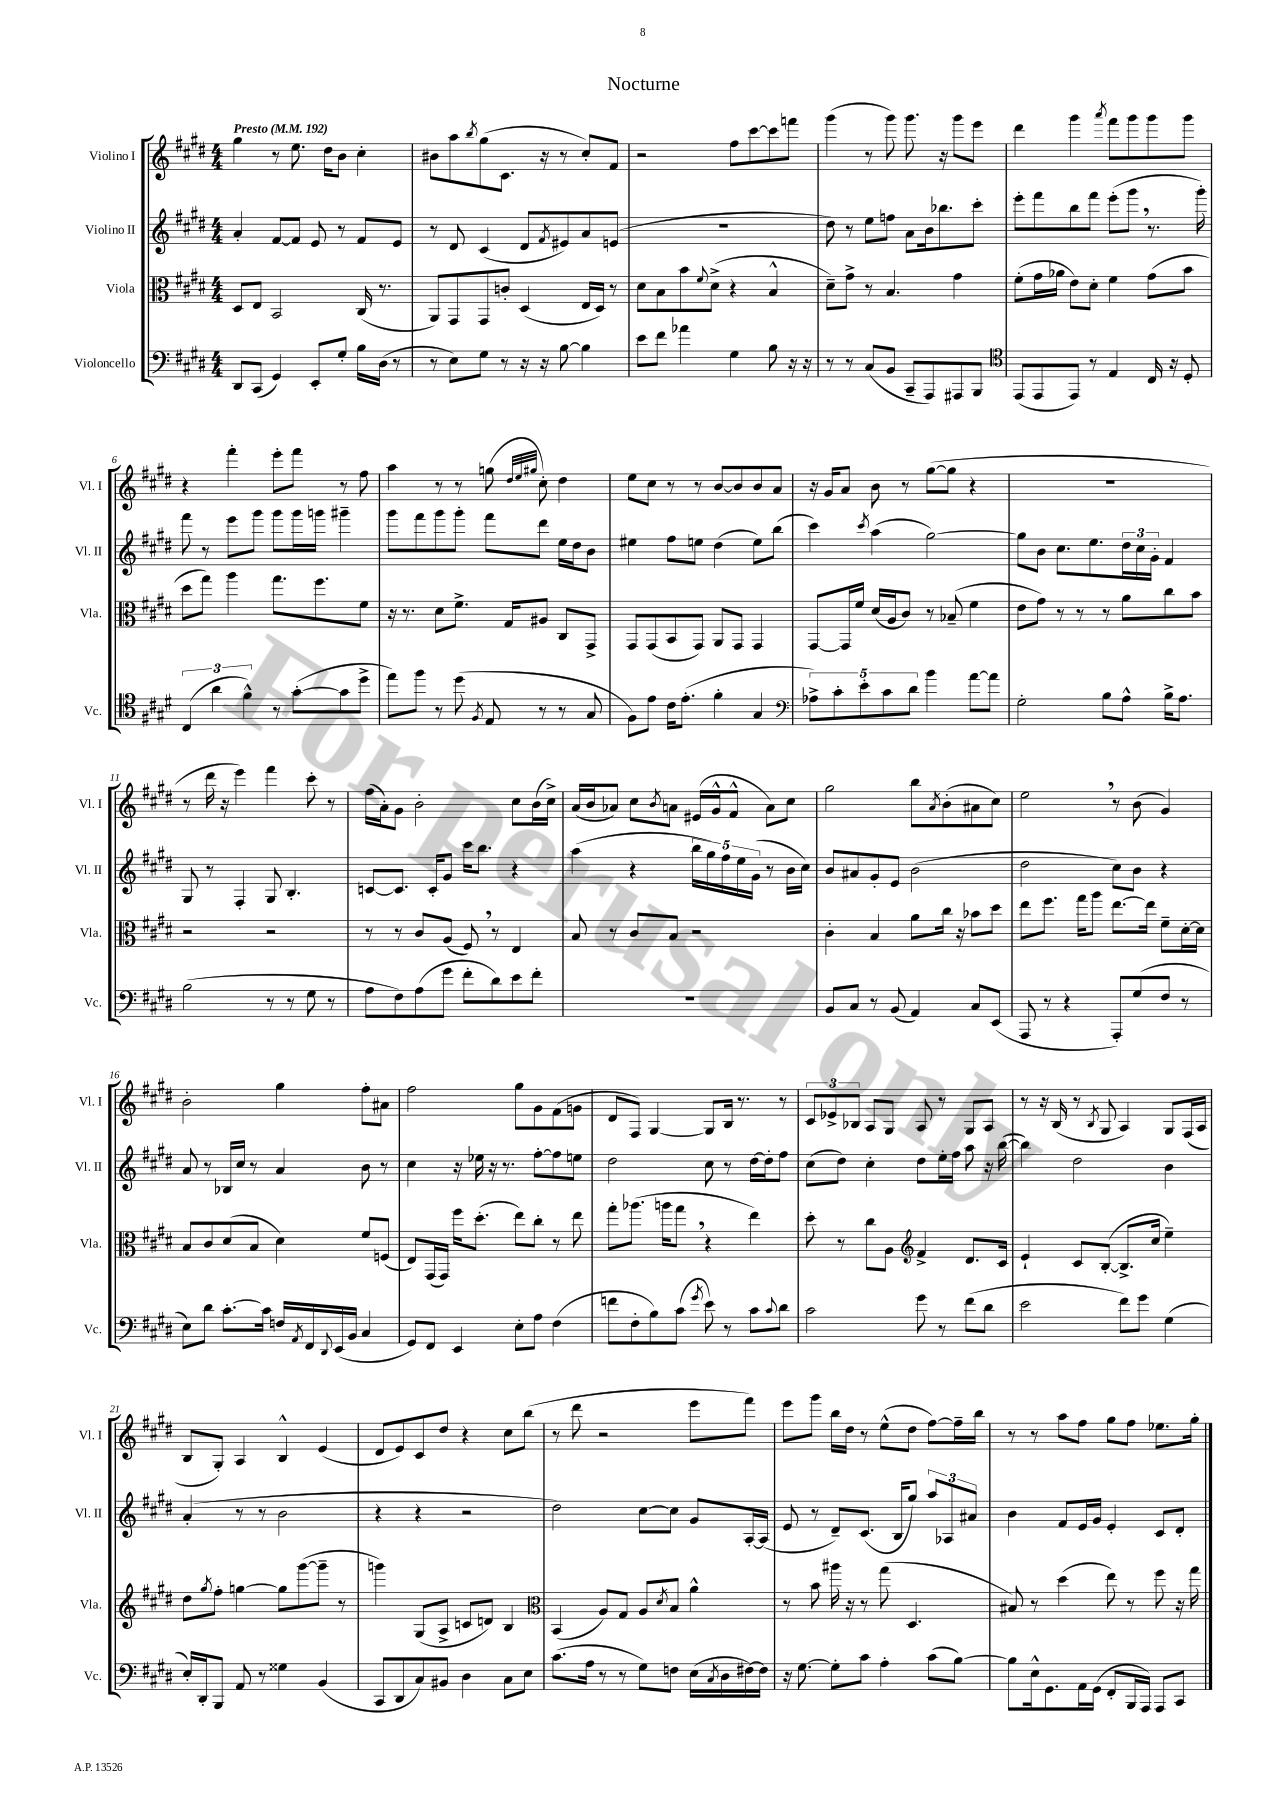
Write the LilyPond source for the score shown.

\header { title = "Nocturne" }
<<
\new StaffGroup <<
\new Staff = "s0" \with { instrumentName = "Violino I" shortInstrumentName = "Vl. I" } {
    \clef treble \key e \major \numericTimeSignature \time 4/4 \tempo "Presto" 4 = 192
    gis''4 r8 e''8. dis''16 b'8 cis''4-. |
    bis'8 a''8 \acciaccatura { b''8 } gis''8( cis'8. r16 r8 cis''8-.) fis'8 |
    r2 fis''8 cis'''8~ cis'''8 f'''8 |
    gis'''4( r8 gis'''8) gis'''8. r16 gis'''8 e'''8 |
    dis'''4 gis'''4 \acciaccatura { a'''8 } fis'''8 gis'''8 gis'''8 gis'''8 |
    r4 fis'''4-. e'''8-. fis'''8 r8 fis''8 |
    a''4 r8 r8 g''8( \grace { dis''32 e''32 gis''32 } cis''8-.) dis''4 |
    e''8 cis''8 r8 r8 b'8~ b'8 b'8 a'8 |
    r16 gis'16 a'8 b'8 r8 gis''8~( gis''8 r4 |
    R1 |
    r8 dis'''16 r16 e'''4) fis'''4 cis'''8-. r8 |
    fis''16( a'16-.) gis'8 b'2-. cis''8 b'16( cis''16->) |
    a'16( b'16 aes'8) cis''8 \acciaccatura { b'8 } a'8 eis'16( gis'16-^ fis'8-^ a'8) cis''8 |
    gis''2 b''8 \acciaccatura { a'8 } b'8-.( ais'8 cis''8) |
    e''2 \breathe r8 b'8( gis'4) |
    b'2-. gis''4 fis''8-. ais'8 |
    fis''2 gis''8 gis'8 fis'8( g'8 |
    dis'8 fis8) gis4~ gis8 b16 r8. r8 |
    \tuplet 3/2 { cis'8 ees'8-> bes8 } a8 gis8 a8 r8 gis8 a8 |
    r8 r16 b16( r8 \acciaccatura { b8 } gis8 a4) gis8 fis16( a16 |
    b8 gis8-.) a4 b4-^ e'4( |
    dis'8 e'8) cis'8 dis''8 r4 cis''8 b''8( |
    r8 dis'''8 r2 e'''8 fis'''8) |
    e'''8 gis'''8 b''16 dis''16 r8 e''8-^( dis''8 fis''8~) fis''16-- b''16 |
    r8 r8 a''8 fis''8 gis''8 fis''8 ees''8. gis''16-. \bar "|." |
}
\new Staff = "s1" \with { instrumentName = "Violino II" shortInstrumentName = "Vl. II" } {
    \clef treble \key e \major \numericTimeSignature \time 4/4
    a'4-. fis'8~ fis'8 e'8 r8 fis'8 e'8 |
    r8 dis'8 cis'4( dis'8 \acciaccatura { fis'8 } eis'8) a'8 e'8( |
    R1 |
    dis''8) r8 e''8 f''8 a'8 b'16 bes''8. cis'''8-. |
    e'''8-. fis'''8 b''8 fis'''8 e'''8-.( gis'''8 \breathe r8. gis'''16-.) |
    fis'''8 r8 e'''8 gis'''8 gis'''8 gis'''16 g'''16 gis'''4-- |
    gis'''8 fis'''8 gis'''8 gis'''8-. fis'''8 dis'''8 e''16 dis''16 b'8 |
    eis''4 fis''8 e''8 dis''4( e''8) b''8( |
    cis'''4) \acciaccatura { cis'''8 } a''4( gis''2~) |
    gis''8 b'8 cis''8. e''8. \tuplet 3/2 { dis''16 cis''16 gis'16-. } fis'4 |
    gis8 r8 fis4-. gis8 b4.-. |
    c'8~ c'8. c'16-. gis'8 cis'''16 b''8. r4 |
    a''4( r4 \tuplet 5/4 { b''16 gis''16) fis''16 e''16 gis'16( } r8 b'16 cis''16) |
    b'8 ais'8 gis'8-. e'8 b'2( |
    dis''2 cis''8) b'8 r4 |
    a'8 r8 bes16 cis''16 r8 a'4 b'8 r8 |
    cis''4 r16 ees''16 r16 r8. fis''8~-. fis''8 e''8 |
    dis''2 cis''8 r8 dis''16~ dis''16-. fis''8 |
    cis''8( dis''8) cis''4-. dis''8 e''16-. fis''16 a''8 r16 b''16~( |
    b''4) dis''2 b'4 |
    a'4-.( r8 r8 b'2 |
    r4 r4 r2 |
    dis''2) cis''8~ cis''8 gis'8 a16~-. a16( |
    e'8 r8 dis'8--) cis'8.( b16 gis''8) \tuplet 3/2 { a''8 aes8 ais'8 } |
    b'4 fis'8 e'16 gis'16 e'4-. cis'8 dis'8-. \bar "|." |
}
\new Staff = "s2" \with { instrumentName = "Viola" shortInstrumentName = "Vla." } {
    \clef alto \key e \major \numericTimeSignature \time 4/4
    dis8 e8 b,2 cis16( r8. |
    a,8) gis,8 gis,8 c'8-. dis4( e16 dis16) r8 |
    dis'8 b8 b'8 \appoggiatura { fis'8 } dis'8->( r4 b4-^ |
    dis'8--) gis'8-> r8 b4. gis'4 |
    fis'8-.( gis'16 aes'16 e'8) dis'8-. fis'4 gis'8( b'8 |
    dis''8 gis''8) a''4 gis''8. fis''8. fis'8 |
    r16 r8. dis'8 fis'8.-> gis16 ais8 cis8 gis,8-> |
    gis,8 gis,8( b,8 gis,8) a,8 gis,8 gis,4 |
    gis,8~ gis,16 fis'16 dis'16( a16 cis'8) r8 bes8--( fis'4 |
    e'8 gis'8) r8 r8 r8 a'8 cis''8 b'8 |
    r2 r2 |
    r8 r8 cis'8 a8( fis8) \breathe r8 e4 |
    b8 r8 cis'8 b8 r2 |
    cis'4-. b4 a'8 cis''16 r16 bes'8 dis''8 |
    e''8 fis''8. gis''16 a''8 e''8.~ e''16 fis'8-- dis'16~-. dis'16 |
    b8 cis'8 dis'8( b8 dis'4) fis'8 f8( |
    e8) gis,16( gis,16) fis''16 dis''8.-.( e''8) cis''8-. r8 e''8 |
    gis''8-. aes''8.( a''16 gis''8 \breathe r4 e''4) |
    dis''8-. r8 cis''8 a8 \clef treble fis'4-> dis'8. cis'16 |
    e'4-! cis'8 b8~-.( b8.-> cis''16 e''4--) |
    dis''8 \acciaccatura { gis''8 } fis''8-. g''4~ g''8 gis'''8~( gis'''8-- r8 |
    g'''4) gis8( a8-> c'8 d'8) b4 |
    \clef alto b,4( a8) gis8 a8 \acciaccatura { dis'8 } b8 a'4-^ |
    r8 b'8 ais''16 r16 r8 gis''8( dis4. |
    bis8) r8 dis''4( e''8) r8 fis''8 r16 gis''16 \bar "|." |
}
\new Staff = "s3" \with { instrumentName = "Violoncello" shortInstrumentName = "Vc." } {
    \clef bass \key e \major \numericTimeSignature \time 4/4
    dis,8 cis,8( gis,4) e,8-. gis8-. b16 dis16( r8 |
    r8 e8) gis8 r8 r16 r16 b8~ b4 |
    e'8 fis'8 aes'4 gis4 b8 r16 r16 |
    r8 r8 cis8( b,8 cis,8-- a,,8) ais,,8 b,,8 |
    \clef tenor e,8( e,8 e,8) r8 e4 cis16 r16 dis8-. |
    \tuplet 3/2 { cis4( a'4 fis'4-^) } r8 gis'8~-.( gis'8 dis''8-> |
    e''8) fis''8 r8 dis''8( \acciaccatura { fis8 } e8 r8 r8 gis8 |
    fis8) e'8 cis'16 e'8.-.( fis'4-. gis4 |
    \clef bass \tuplet 5/4 { aes8->) cis'8-. e'8-. cis'8 dis'8 } b'4 a'8~ a'8 |
    gis2-. b8 a8-^ b16-> a8. |
    b2( r8 r8 gis8 r8 |
    a8 fis8) a8( gis'8 fis'8-. dis'8) e'8 fis'8-. |
    R1 |
    b,8 cis8 r8 b,8( a,4) cis8 e,8( |
    a,,8 r8 r4 a,,8-.) gis8( fis8 r8 |
    e8) dis'8 cis'8.~-. cis'16 f16 \acciaccatura { a,8 } fis,16 \appoggiatura { dis,8 } e,16( b,16 cis4 |
    gis,8) fis,8 e,4 e8-. a8 fis4( |
    f'8 fis8-. b8) cis'8( \acciaccatura { gis'8 } e'8) r8 cis'8 \appoggiatura { cis'8 } dis'8 |
    cis'2 gis'8 r8 fis'8( dis'8 |
    e'2 fis'8) gis'8 gis4( |
    e16-.) dis,16-. b,,8 a,8 r8 gisis4 b,4( |
    cis,8 dis,8 cis8) bis,8 dis4 cis8 e8 |
    cis'8.( a16 r8 r8 gis8) f8 e16( \acciaccatura { cis8 } dis16 fis16~) fis16 |
    r16 gis8.~ gis8-. cis'8 a4-. cis'8( b8~) |
    b8 e16-^ gis,8. a,16 gis,16( fis,8-. b,,16 a,,16) a,,8 cis,8 \bar "|." |
}
>>
>>
